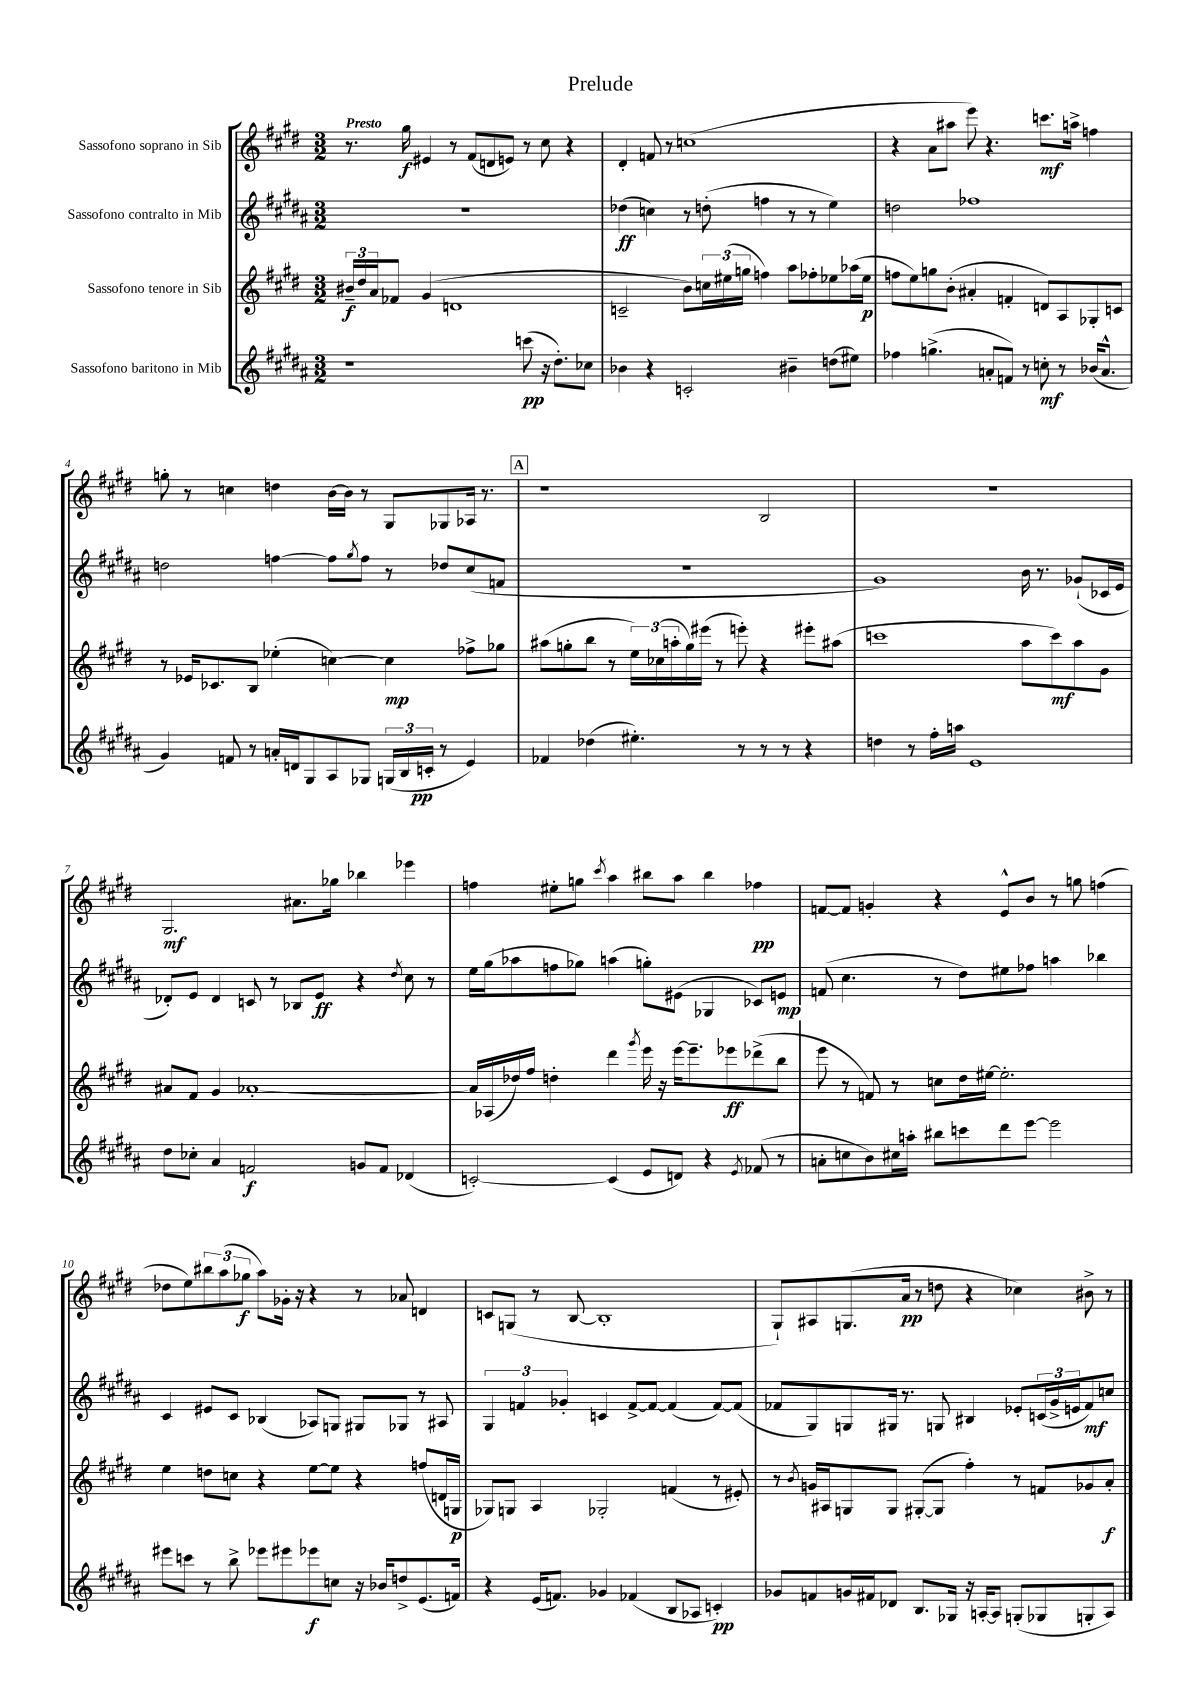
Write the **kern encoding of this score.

**kern	**dynam	**kern	**dynam	**kern	**dynam	**kern	**dynam
*part4	*part4	*part3	*part3	*part2	*part2	*part1	*part1
*staff4	*staff4	*staff3	*staff3	*staff2	*staff2	*staff1	*staff1
*I"Sassofono baritono in Mib	*	*I"Sassofono tenore in Sib	*	*I"Sassofono contralto in Mib	*	*I"Sassofono soprano in Sib	*
*clefG2	*	*clefG2	*	*clefG2	*	*clefG2	*
*k[f#c#g#d#a#]	*	*k[f#c#g#d#]	*	*k[f#c#g#d#a#]	*	*k[f#c#g#d#]	*
*M3/2	*	*M3/2	*	*M3/2	*	*M3/2	*
=1	=1	=1	=1	=1	=1	=1	=1
!	!	!	!	!	!	!LO:TX:a:B:t=Presto	!
1r	.	24b#X~/LL	f	1.r	.	8.r	.
.	.	24dd#/	.	.	.	.	.
.	.	24a/J	.	.	.	.	.
.	.	8f-X/J	.	.	.	.	.
.	.	.	.	.	.	16gg#\	f
.	.	(4g#/	.	.	.	4e#X/	.
.	.	1dn	.	.	.	8r	.
.	.	.	.	.	.	(8f#/L	.
.	.	.	.	.	.	8dn/	.
.	.	.	.	.	.	8en/J)	.
(8cccn\	pp	.	.	.	.	8r	.
16r	.	.	.	.	.	8cc#\	.
8.dd#'\L)	.	.	.	.	.	.	.
.	.	.	.	.	.	4r	.
8cc-X\J	.	.	.	.	.	.	.
=2	=2	=2	=2	=2	=2	=2	=2
4b-X\	.	2cn~/	.	(4dd-X\	ff	4d#'/	.
4r	.	.	.	4ccn\)	.	8fn/	.
.	.	.	.	.	.	8r	.
2cn'/	.	8b\L)	.	8r	.	(1ccn	.
.	.	24ccn\L	.	(8ddn'\	.	.	.
.	.	(24ee#X\	.	.	.	.	.
.	.	24ggn\JJ	.	.	.	.	.
.	.	4ffn\)	.	4ffn\	.	.	.
4b#X~\	.	8aa\L	.	8r	.	.	.
.	.	8ff-X'\	.	8r	.	.	.
(8ddn\L	.	8ee-X\	.	4ee\)	.	.	.
8ee#X\J)	.	(16aa-X\L	.	.	.	.	.
.	.	16ee-\JJ	p	.	.	.	.
=3	=3	=3	=3	=3	=3	=3	=3
4ff-X\	.	8ffn\L	.	2ddn\	.	4r	.
.	.	8ee\)	.	.	.	.	.
(4.ggn^\	.	8ggn\	.	.	.	8a\L	.
.	.	(8b'\J	.	.	.	8aa#X\J	.
.	.	4a#X'/	.	1ff-X	.	8eee\)	.
8an'/L	.	.	.	.	.	4.r	.
8fn/J)	.	4fn'/	.	.	.	.	.
8r	.	.	.	.	.	.	.
8ccn'\	mf	8dn/L)	.	.	.	8.cccn\L	mf
8r	.	8A/	.	.	.	.	.
.	.	.	.	.	.	16aan^\Jk	.
(16b-X/KL	.	8G-X'/	.	.	.	4ffn\	.
8.a^^/J	.	.	.	.	.	.	.
.	.	8cn/J	.	.	.	.	.
!!LO:LB:g=z
=4	=4	=4	=4	=4	=4	=4	=4
4g#/)	.	8r	.	2ddn\	.	8ggn'\	.
.	.	16e-X/KL	.	.	.	8r	.
.	.	8.c-X/	.	.	.	.	.
8fn/	.	.	.	.	.	4ccn\	.
8r	.	8B/J	.	.	.	.	.
16an'/LL	.	(4ee-X'\	.	[4ffn\	.	4ddn\	.
16dn/J	.	.	.	.	.	.	.
8G#/	.	.	.	.	.	.	.
8A#/	.	[4ccn\)	.	8ff\L]	.	[16b\LL	.
.	.	.	.	.	.	16b\JJ]	.
.	.	.	.	8qgg#/	.	.	.
8G-X/J	.	.	.	8ff\J	.	8r	.
(24Gn/LL	.	4cc\]	mp	8r	.	8G#/L	.
24B/	.	.	.	.	.	.	.
24cn'/JJ	pp	.	.	.	.	.	.
8r	.	.	.	8dd-X/L	.	8G-X/	.
4e/)	.	8ff-X^\L	.	(8cc#/	.	16A-X/Jk	.
.	.	.	.	.	.	8.r	.
.	.	8gg-X\J	.	8fn/J	.	.	.
!!LO:REH:place=s1:t=A
=5	=5	=5	=5	=5	=5	=5	=5
4f-X/	.	(8aa#X\L	.	1.r	.	1r	.
.	.	8ggn'\	.	.	.	.	.
(4dd-X\	.	8bb\J	.	.	.	.	.
.	.	8r	.	.	.	.	.
4.ee#X'\)	.	24ee\LL)	.	.	.	.	.
.	.	(24cc-X\	.	.	.	.	.
.	.	24aan'\	.	.	.	.	.
.	.	16gg\)	.	.	.	.	.
.	.	(16eee#X\JJ	.	.	.	.	.
.	.	8r	.	.	.	.	.
8r	.	8eeen'\)	.	.	.	.	.
8r	.	4r	.	.	.	2B/	.
8r	.	.	.	.	.	.	.
4r	.	8eee#X'\L	.	.	.	.	.
.	.	(8aa#X\J	.	.	.	.	.
=6	=6	=6	=6	=6	=6	=6	=6
4ddn\	.	1cccn	.	1g#)	.	1.r	.
8r	.	.	.	.	.	.	.
16ff#'\LL	.	.	.	.	.	.	.
16aan\JJ	.	.	.	.	.	.	.
1e	.	.	.	.	.	.	.
.	.	8aa\L	.	16b\	.	.	.
.	.	.	.	8.r	.	.	.
.	.	8ccc\)	mf	.	.	.	.
.	.	8aa\	.	(8g-X`/L	.	.	.
.	.	8g#\J	.	16c-X/L	.	.	.
.	.	.	.	16e/JJ	.	.	.
!!LO:LB:g=z
=7	=7	=7	=7	=7	=7	=7	=7
8dd#\L	.	8a#X/L	.	8d-X'/L)	.	2.G#/	mf
8cc-X'\J	.	8f#/J	.	8e/J	.	.	.
4a#/	.	4g#/	.	4d-/	.	.	.
2fn/	f	[1a-X'	.	8cn/	.	.	.
.	.	.	.	8r	.	.	.
.	.	.	.	8B-X/L	.	8.a#X\L	.
.	.	.	.	8e/J	ff	.	.
.	.	.	.	.	.	16gg-X\Jk	.
8gn/L	.	.	.	4r	.	4bb-X\	.
8f/J	.	.	.	.	.	.	.
.	.	.	.	8qdd#/	.	.	.
(4d-X/	.	.	.	8cc#\	.	4eee-X\	.
.	.	.	.	8r	.	.	.
=8	=8	=8	=8	=8	=8	=8	=8
[2cn'/)	.	16a-/LL]	.	16ee\LL	.	4ffn\	.
.	.	(16A-X/	.	(16gg#\J	.	.	.
.	.	16dd-X/)	.	8aa-X\	.	.	.
.	.	16ff#/JJ	.	.	.	.	.
.	.	4ddn'\	.	8ffn\	.	8ee#X'\L	.
.	.	.	.	8gg-X\J)	.	8ggn\J	.
.	.	.	.	.	.	8qccc#/	.
(4c/]	.	4ddd#\	.	(4aan\	.	4aa\	.
.	.	8qggg#/	.	.	.	.	.
8e/L	.	16eee\	.	8ggn'\L)	.	8bb#X\L	.
.	.	16r	.	.	.	.	.
8dn/J)	.	[16eee\KL	.	(8e#X\J	.	8aa\J	.
.	.	8.eee~\]	.	.	.	.	.
4r	.	.	.	4G-X/	.	4bb#\	.
.	.	8eee-X\	ff	.	.	.	.
8qe/	.	.	.	.	.	.	.
(8f-X/	.	(8ddd-X^\	.	8c-X/L)	.	4ff-X\	pp
8r	.	8bb\J	.	8en/J	mp	.	.
=9	=9	=9	=9	=9	=9	=9	=9
8an'\L	.	8eee\	.	(8fn/	.	[8fn/L	.
8ccn\	.	8r	.	4.cc#\	.	8f/J]	.
8b\)	.	8fn/)	.	.	.	4gn'/	.
16cc#X\L	.	8r	.	.	.	.	.
16aan'\JJ	.	.	.	.	.	.	.
8bb#X\L	.	8ccn\L	.	8r	.	4r	.
8cccn\	.	16dd#\L	.	8dd#\L)	.	.	.
.	.	[16ee#X\JJ	.	.	.	.	.
8ddd#\	.	2.ee#'\]	.	8ee#X\	.	8e^^/L	.
[8eee\J	.	.	.	8ff-X\J	.	8b/J	.
2eee\]	.	.	.	4aan\	.	8r	.
.	.	.	.	.	.	8ggn\	.
.	.	.	.	4bb-X\	.	(4ffn\	.
!!LO:LB:g=z
=10	=10	=10	=10	=10	=10	=10	=10
8eee#X\L	.	4ee\	.	4c#/	.	8dd-X\L	.
8cccn\J	.	.	.	.	.	8ee\)	.
8r	.	8ddn\L	.	8e#X/L	.	12bb#X\	.
.	.	.	.	.	.	(12aa\	.
8bb^\	.	8ccn\J	.	8c#/J	.	.	.
.	.	.	.	.	.	12gg-X\J	f
8eee-X\L	.	4r	.	(4B-X/	.	8aa\L)	.
8eee#X\	.	.	.	.	.	16g-X'\Jk	.
.	.	.	.	.	.	16r	.
8eee-X\	f	[8ee\L	.	8A-X/L)	.	4r	.
8ccn\J	.	8ee\J]	.	8Gn/J	.	.	.
16r	.	4r	.	8G#X/L	.	8r	.
16b-X/KL	.	.	.	.	.	.	.
8ddn^/	.	.	.	8G-X/J	.	8a-X/	.
(8.e/	.	(8ffn/L	.	8r	.	4dn/	.
.	.	16dn/L	.	8A#X/	.	.	.
16fn/Jk)	.	16Gn/JJ	p	.	.	.	.
=11	=11	=11	=11	=11	=11	=11	=11
4r	.	8G-X/L)	.	6G#/	.	8cn/L	.
.	.	8Gn/J	.	.	.	(8Gn/J	.
.	.	.	.	6fn/	.	.	.
(16e/KL	.	4A/	.	.	.	8r	.
8.fn/J)	.	.	.	.	.	.	.
.	.	.	.	6g-X'/	.	.	.
.	.	.	.	.	.	[8B/	.
4g-X/	.	2G-X'/	.	4cn/	.	1B']	.
(4f-X/	.	.	.	[8f^/L	.	.	.
.	.	.	.	8f/J_	.	.	.
8B/L	.	(4fn/	.	(4f/]	.	.	.
8A-X/J	.	.	.	.	.	.	.
4cn'/)	pp	8r	.	[8f/L)	.	.	.
.	.	8e#X'/)	.	(8f/J]	.	.	.
=12	=12	=12	=12	=12	=12	=12	=12
8g-X/L	.	8r	.	8f-X/L	.	8G#`/L)	.
.	.	8qb/	.	.	.	.	.
8fn/	.	16gn/LL	.	8G#/)	.	8A#X/	.
.	.	16A#X/J	.	.	.	.	.
16gn/L	.	8Gn/	.	8Gn/	.	(8.Gn/	.
16f#X/J	.	.	.	.	.	.	.
8d-X/J	.	8G/J	.	16G#X/Jk	.	.	.
.	.	.	.	8.r	.	16a/Jk	pp
8.B/L	.	([8G#X'/L	.	.	.	8r	.
.	.	8G#/J]	.	8Gn/	.	8ddn\	.
16G-X/Jk	.	.	.	.	.	.	.
16r	.	4ff#'\)	.	4B#X/	.	4r	.
[16An'/KL	.	.	.	.	.	.	.
8A/J]	.	.	.	.	.	.	.
(8Gn'/L	.	8r	.	8e-X'/L	.	4cc-X\)	.
8G-X/	.	8fn/L	.	(24cn/L	.	.	.
.	.	.	.	24g#^/	.	.	.
.	.	.	.	24en/J	.	.	.
8Gn'/	.	8g-X/	.	8f-/)	mf	8b#X^\	.
8A/J)	.	8a'/J	f	8ccn/J	.	8r	.
==	==	==	==	==	==	==	==
*-	*-	*-	*-	*-	*-	*-	*-
